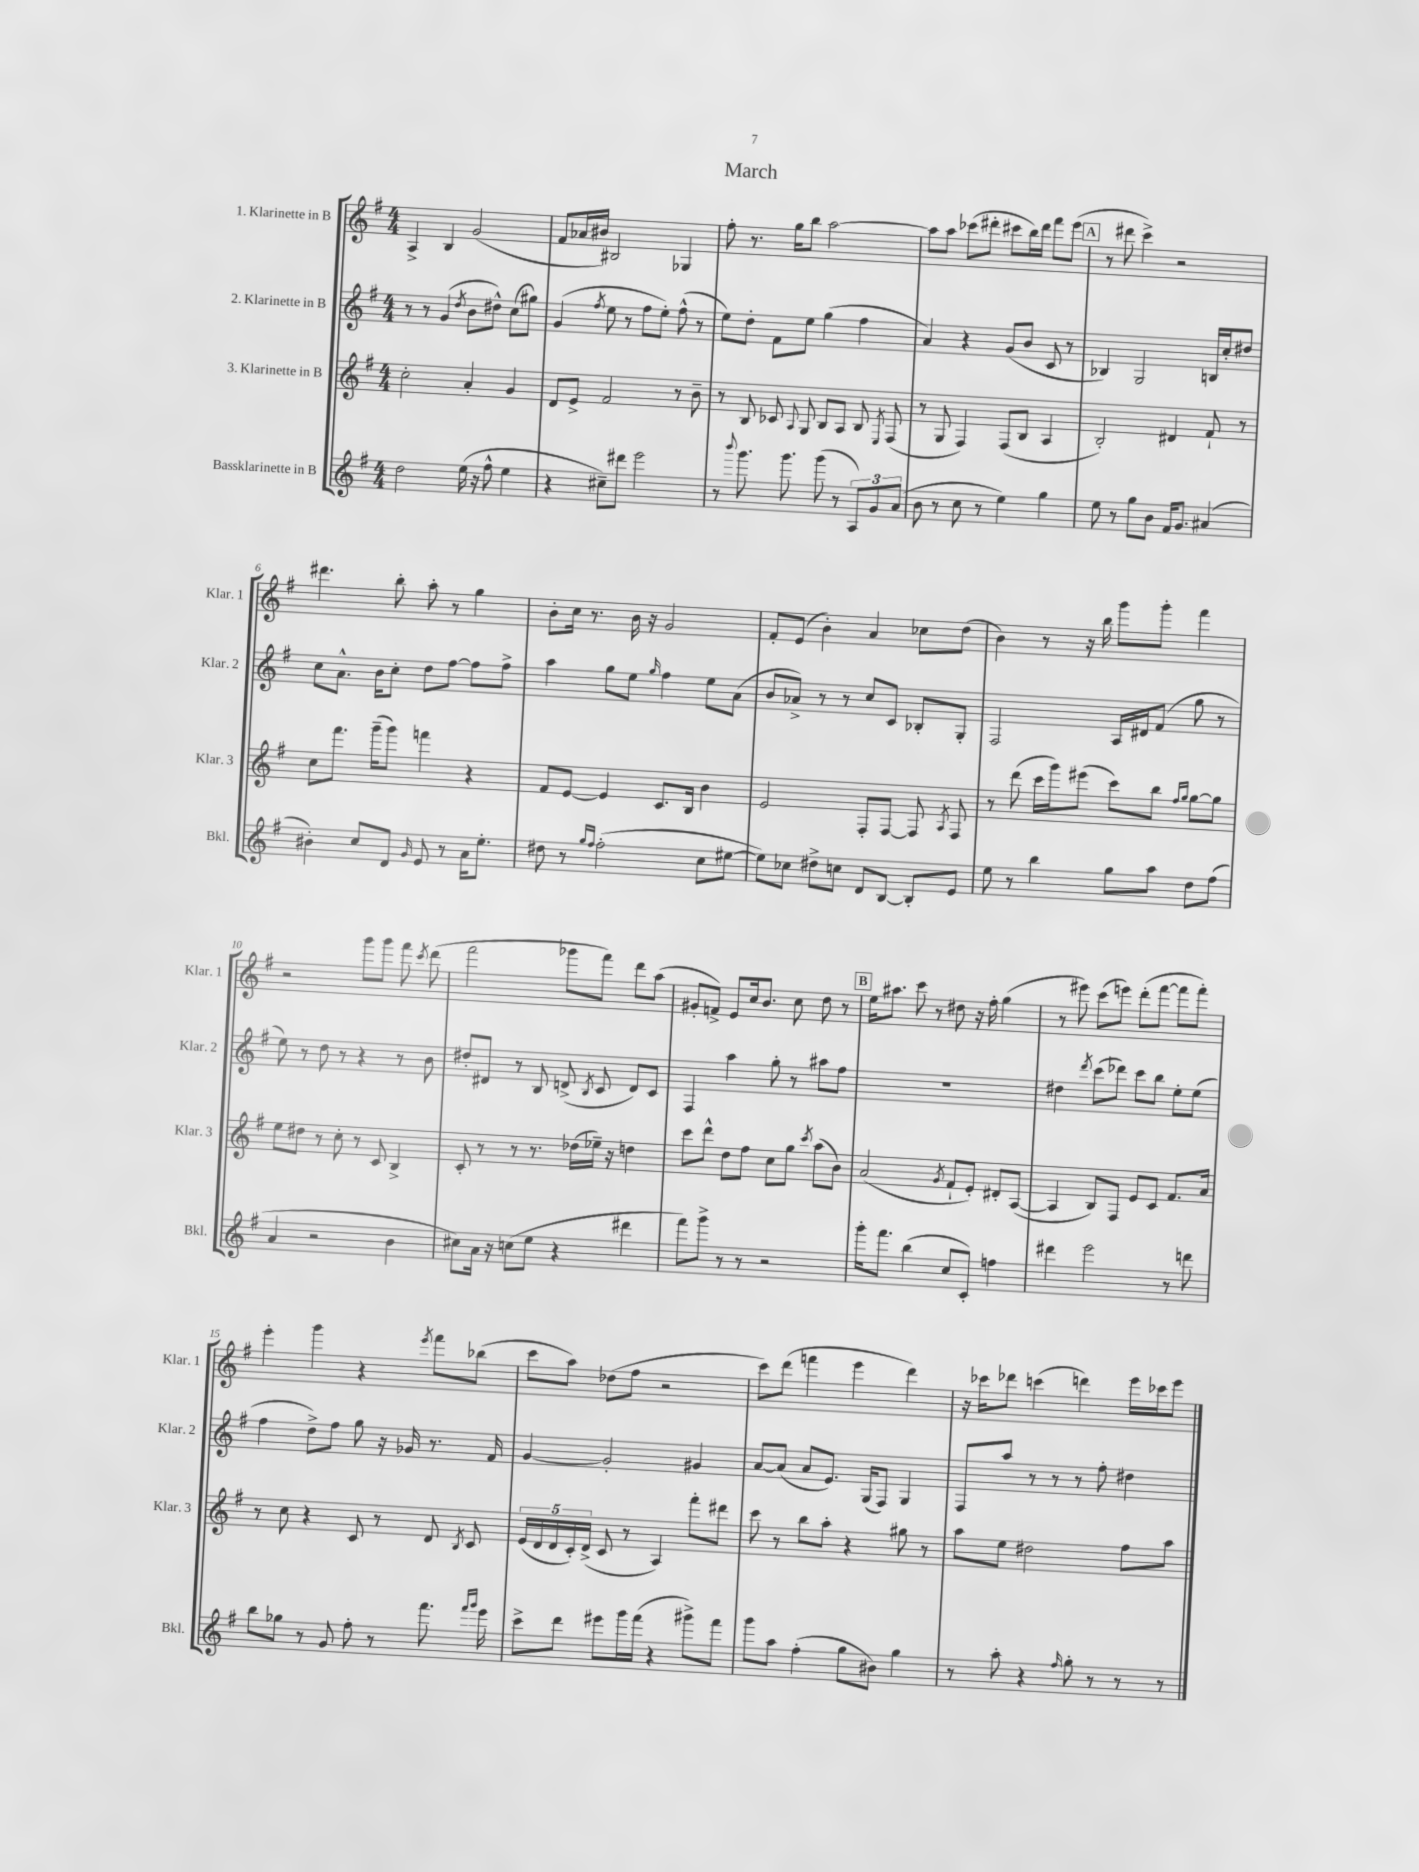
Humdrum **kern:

**kern	**kern	**kern	**kern
*staff4	*staff3	*staff2	*staff1
*clefG2	*clefG2	*clefG2	*clefG2
*k[f#]	*k[f#]	*k[f#]	*k[f#]
*M4/4	*M4/4	*M4/4	*M4/4
2dd	2cc'	8r	4A^
.	.	8r	.
.	.	(4g	4B
.	.	8qdd	.
(16ee	4a'	8b	(2g
16r	.	.	.
8ff#^^	.	8dd#^^)	.
4ee	4g	(8cc	.
.	.	8gg#)	.
=	=	=	=
4r	8d	(4g	8f#
.	8e^	.	16a-
.	.	.	16b#)
.	.	8qff#	.
8cc#~)	2f#	8ee	2B#
8ddd#	.	8r	.
2eee	.	8ff#	.
.	.	8ee')	.
.	8r	(8ff#^^	4G-
.	8b~	8r	.
=	=	=	=
8r	8r	8ee)	8ff#'
8qqbbb	.	.	.
8.ggg	8B	8dd'	8.r
.	8c-	8f#	.
8.ggg	.	.	16gg
.	8qqA	.	.
.	8G	8ee	8bb
(8ggg	8B	(4gg	[2aa
8r	8A	.	.
12A)	8B	4ff#	.
12g	.	.	.
.	8qE	.	.
.	(8F#	.	.
(12a	.	.	.
=	=	=	=
8b	8r	4a)	8aa]
8r	8G	.	8aa
8cc	4F#)	4r	(8ccc-
8r	.	.	8ddd#'
4ee)	(8F#	(8g	8ccc#
.	8B	8b	16bb)
.	.	.	16ddd#
4gg	4A	8c	8fff#
.	.	8r	(8eee
=	=	=	=
8ee	2B')	4B-)	8r
8r	.	.	8ddd#
8gg	.	2G	4ccc^)
8b	.	.	.
16f#	4d#	.	2r
8.g	.	.	.
(4a#	8f#`	16B	.
.	.	16cc'	.
.	8r	8dd#	.
=	=	=	=
4b#')	8cc	8cc	4.ddd#
.	8.fff#	8.a^^	.
8cc	.	.	.
.	(16ggg~	16b	.
8d	8ggg)	8cc'	8bb'
16qqg	.	.	.
8e	4fff	8dd	8aa'
8r	.	[8ff#	8r
16a	4r	8ff#]	4gg
8.ee'	.	.	.
.	.	8ff#^	.
=	=	=	=
8dd#	8f#	4aa	8b'
8r	[8e	.	16cc
.	.	.	8.r
16qqgg	.	.	.
16qqff#	.	.	.
(2ff#'	4e]	8gg	.
.	.	8ee	16b
.	.	.	16r
.	.	16qqgg	.
.	8.c	4ff#	2g
.	16B	.	.
8cc	4b	8ee	.
[8ee#	.	(8a	.
=	=	=	=
8ee#])	2e	8b	8f#'
8cc-	.	8a-^)	(8e
8dd#^	.	8r	4b')
8cc	.	8r	.
8d	8F#'	8cc	4a
[8B	[8F#	8c	.
8B']	8F#]	8B-'	8cc-
.	8qA	.	.
8e	8F#	8G'	(8dd
=	=	=	=
8ee	8r	2F#	4b)
8r	(8ddd	.	.
4bb	16ccc	.	8r
.	16ggg)	.	.
.	(8eee#	.	16r
.	.	.	16bb
8gg	8ccc)	16A	8ggg
.	.	16d#	.
8aa	8bb	(8f#	8ggg'
.	16qqff#	.	.
.	16qqgg	.	.
8dd	[8gg	8gg	4fff#
(8ff#	8gg]	8r	.
=	=	=	=
4a	8ee	8ee)	2r
.	8dd#	8r	.
2r	8r	8dd	.
.	8cc'	8r	.
.	8r	4r	8ggg
.	8c	.	8ggg
4b	4B^	8r	8fff#
.	.	.	8qccc
.	.	8b	(8ddd
=	=	=	=
8cc#)	8c'	8dd#'	2fff#
16a	8r	8d#	.
16r	.	.	.
(8cc	8r	8r	.
8ee	8.r	8B	.
4r	.	(8d^	8ggg-
.	(16dd-	.	.
.	.	8qB	.
.	16ee-~)	8c	8fff#)
.	16r	.	.
4ddd#	4dd	8d)	8ddd
.	.	8c	(8aa
=	=	=	=
8fff#)	8ccc	4F#	8g#'
8ggg^	8ddd^^	.	8f^)
8r	8dd	4aa	8e
8r	8ff#	.	16cc
.	.	.	8.b
2r	8cc	8gg'	.
.	8gg	8r	8cc
.	8qccc	.	.
.	(8aa	8aa#	8dd
.	8b)	8ff#	8r
=	=	=	=
16ggg'	(2a	1r	16ee
8.fff#	.	.	8.aa#
(4bb	.	.	8ccc
.	.	.	8r
.	8qg	.	.
8cc	8f#`	.	8dd#
8c')	8e')	.	16r
.	.	.	16ff#'
4ff	8d#'	.	(4gg
.	([8A	.	.
=	=	=	=
4ddd#	4A]	4dd#	8r
.	.	.	8eee#)
.	.	8qddd	.
2eee	8B)	(8ccc	(8ccc
.	8F#	8ddd-)	8eee)
.	8e	8ccc	(8ddd'
.	8c	8bb	[8fff#
8r	8.f#	8ee'	8fff#]
8ddd	.	(8ee	8fff#')
.	16a	.	.
=	=	=	=
8bb	8r	4ff#	4eee'
8gg-	8cc	.	.
8r	4r	8dd^)	4ggg
8g	.	8ff#	.
8ff#'	8c	8gg	4r
8r	8r	16r	.
.	.	16g-	.
.	.	.	8qeee
8.fff#	8d	8.r	8fff#
.	8qB	.	.
.	8c	.	(8bb-
16qqfff#	.	.	.
16qqggg	.	.	.
16eee	.	16f#	.
=	=	=	=
8ccc^	(20e	[4g	8ccc
.	20d	.	.
.	20d	.	.
8ddd	.	.	8aa)
.	20c')	.	.
.	(20d^	.	.
8eee#	8c	2g']	(8dd-
16ggg	8r	.	8ff#
(16fff#	.	.	.
4r	4A)	.	2r
8ggg#^)	8fff#'	4g#	.
8fff#	8ddd#	.	.
=	=	=	=
8ggg	8ccc	[8a	8ccc)
8aa	8r	(8a]	(8ddd
(4ff#'	8bb	8a	4fff
.	8aa'	8.e)	.
8gg	4r	.	4eee
.	.	(16G	.
8b#)	.	8F#)	.
4gg	8gg#	4G	4ddd)
.	8r	.	.
=	=	=	=
8r	8aa	8F#	16r
.	.	.	16ccc-
8aa'	8ee	8aa	8ddd-
4r	2dd#	8r	(4ccc
.	.	8r	.
16qqff#	.	.	.
8gg'	.	8r	4ddd)
8r	.	8ff#'	.
8r	8ff#	4dd#	16eee
.	.	.	16ccc-
8r	8aa	.	8eee
==	==	==	==
*-	*-	*-	*-
